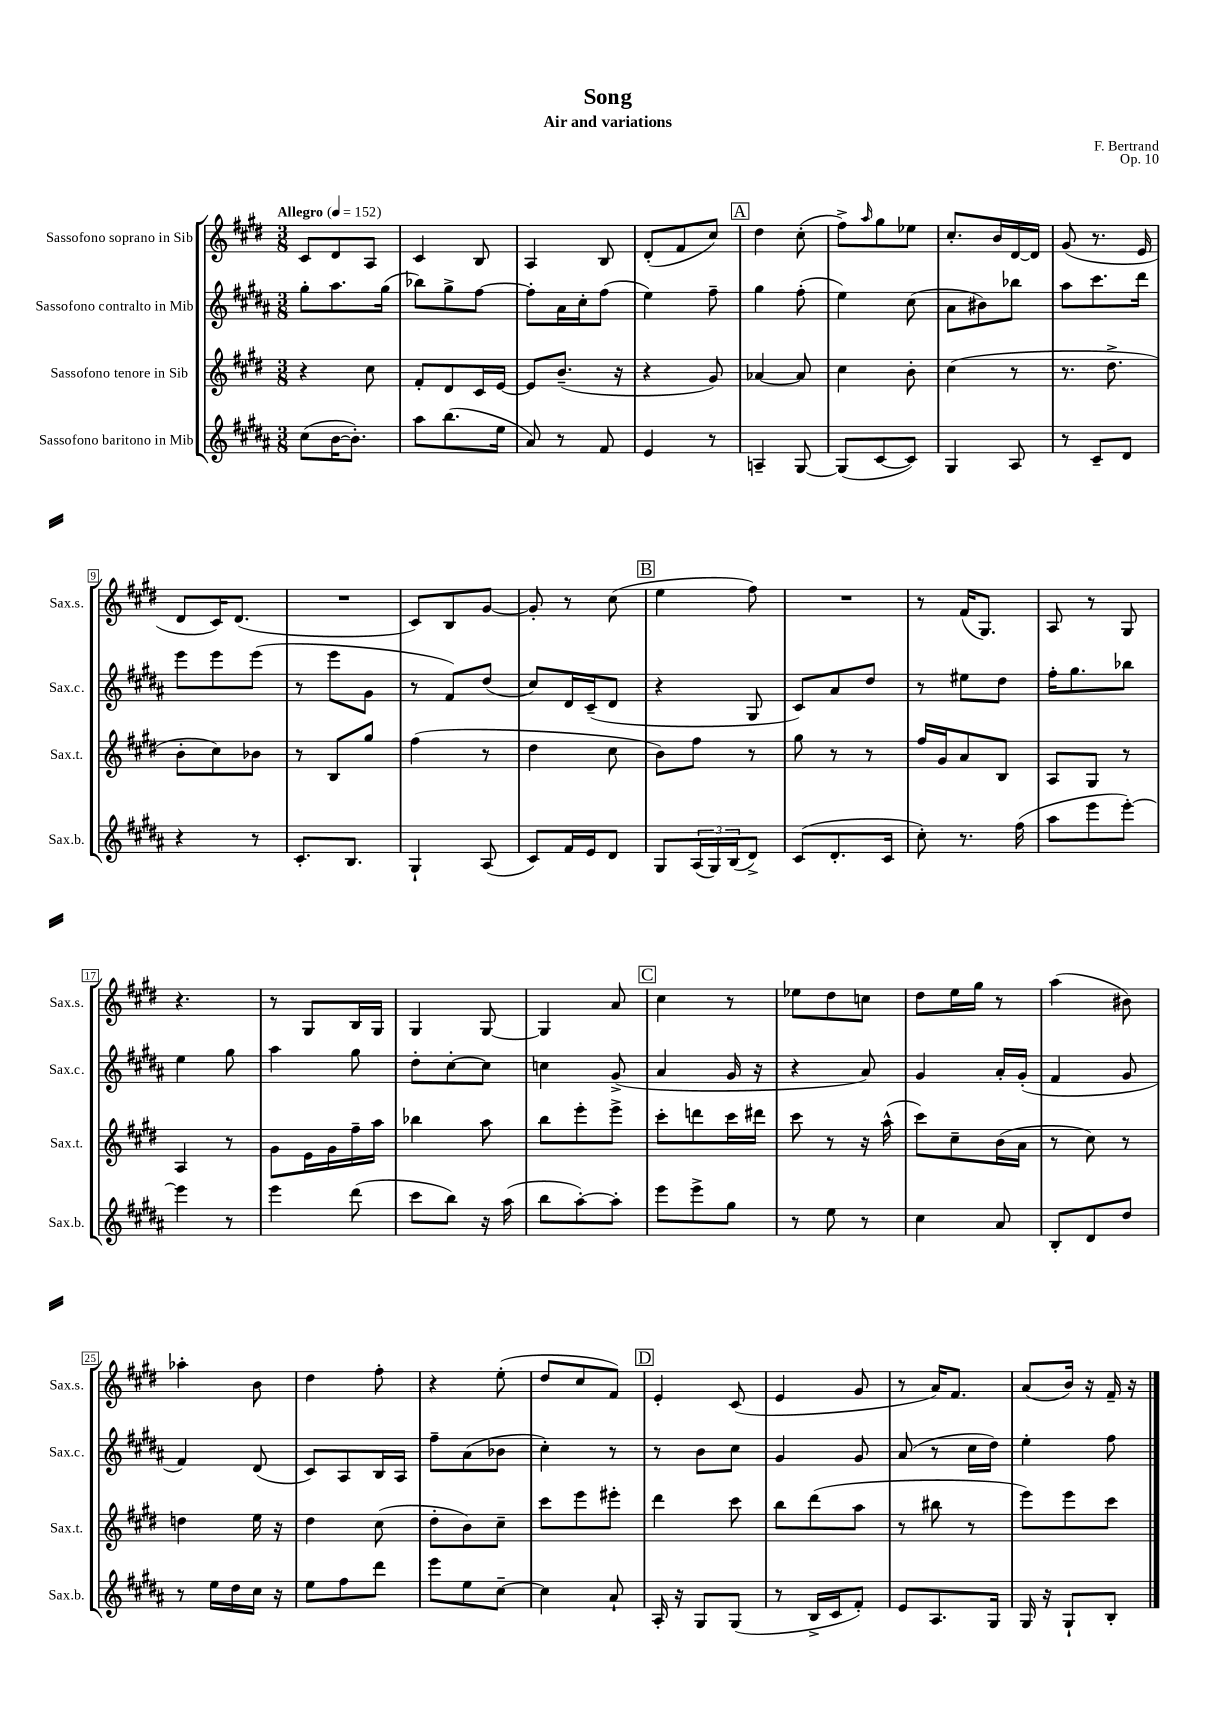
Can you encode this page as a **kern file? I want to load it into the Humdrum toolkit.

**kern	**kern	**kern	**kern
*staff4	*staff3	*staff2	*staff1
*clefG2	*clefG2	*clefG2	*clefG2
*k[f#c#g#d#a#]	*k[f#c#g#d#]	*k[f#c#g#d#a#]	*k[f#c#g#d#]
*M3/8	*M3/8	*M3/8	*M3/8
*MM152	*MM152	*MM152	*MM152
(8cc#	4r	8gg#'	8c#
[16b	.	8.aa#	8d#
8.b'])	.	.	.
.	8cc#	.	8A
.	.	(16gg#	.
=	=	=	=
8aa#	8f#'	8bb-)	4c#
(8.bb	8d#	8gg#^	.
.	16c#	[8ff#	8B
16ee	[16e	.	.
=	=	=	=
8a#)	8e]	8ff#']	4A
8r	(8.b~	16a#	.
.	.	16cc#'	.
8f#	.	(8ff#	8B
.	16r	.	.
=	=	=	=
4e	4r	4ee)	(8d#'
.	.	.	8f#
8r	8g#)	8ff#~	8cc#)
=	=	=	=
4A~	[4a-	4gg#	4dd#
[8G#	8a-]	(8ff#'	(8cc#'
=	=	=	=
(8G#]	4cc#	4ee)	8ff#^)
.	.	.	16qqaa
[8c#	.	.	8gg#
8c#])	8b'	(8cc#	8ee-
=	=	=	=
4G#	(4cc#	8a#	8.cc#'
.	.	8b#)	.
.	.	.	16b
8A#	8r	8bb-	[16d#
.	.	.	16d#]
=	=	=	=
8r	8.r	8aa#	(8g#
8c#~	.	8.ccc#	8.r
.	8.dd#^	.	.
8d#	.	.	.
.	.	16ddd#	16e
=	=	=	=
4r	8b'	8eee	8d#
.	8cc#)	8eee	16c#)
.	.	.	(8.d#
8r	8b-	(8eee	.
=	=	=	=
8.c#'	8r	8r	4.r
.	8B	8eee	.
8.B	.	.	.
.	8gg#	8g#	.
=	=	=	=
4G#`	(4ff#	8r	8c#)
.	.	8f#)	8B
(8A#	8r	(8dd#	[8g#
=	=	=	=
8c#)	4dd#	8cc#)	8g#']
16f#	.	16d#	8r
16e	.	(16c#~	.
8d#	8cc#	8d#	(8cc#
=	=	=	=
8G#	8b)	4r	4ee
(24A#	8ff#	.	.
24G#)	.	.	.
(24B	.	.	.
8d#^)	8r	8G#	8ff#)
=	=	=	=
(8c#	8gg#	8c#)	4.r
8.d#'	8r	8a#	.
.	8r	8dd#	.
16c#	.	.	.
=	=	=	=
8cc#')	16ff#	8r	8r
.	16g#	.	.
8.r	8a	8ee#	(16f#
.	.	.	8.G#)
.	8B	8dd#	.
(16ff#	.	.	.
=	=	=	=
8aa#	8A	16ff#'	8A
.	.	8.gg#	.
8eee	8G#	.	8r
[8eee')	8r	8bb-	8G#
=	=	=	=
4eee]	4A	4ee	4.r
8r	8r	8gg#	.
=	=	=	=
4eee	8g#	4aa#	8r
.	16e	.	8G#
.	16g#	.	.
(8ddd#	16ff#~	8gg#	16B
.	16aa	.	16G#
=	=	=	=
8ccc#	4bb-	8dd#'	4G#
8bb)	.	[8cc#'	.
16r	8aa	8cc#]	[8G#
(16aa#	.	.	.
=	=	=	=
8bb	8bb	4cc	4G#]
[8aa#')	8eee'	.	.
8aa#']	8eee^	(8g#^	8a
=	=	=	=
8eee	8ccc#'	4a#	4cc#
8eee^	8ddd	.	.
8gg#	16ccc#	16g#	8r
.	16ddd#	16r	.
=	=	=	=
8r	8ccc#	4r	8ee-
8ee	8r	.	8dd#
8r	16r	8a#)	8cc
.	(16aa^^	.	.
=	=	=	=
4cc#	8ccc#)	4g#	8dd#
.	8cc#~	.	16ee
.	.	.	16gg#
8a#	(16b	16a#'	8r
.	16a	(16g#'	.
=	=	=	=
8B'	8r	4f#	(4aa
8d#	8cc#)	.	.
8dd#	8r	8g#	8b#)
=	=	=	=
8r	4dd	4f#)	4aa-'
16ee	.	.	.
16dd#	.	.	.
16cc#	16ee	(8d#	8b
16r	16r	.	.
=	=	=	=
8ee	4dd#	8c#)	4dd#
8ff#	.	8A#	.
8ddd#	(8cc#	16B	8ff#'
.	.	16A#	.
=	=	=	=
8eee	8dd#'	8ff#~	4r
8ee	8b)	(8a#	.
[8cc#~	8cc#~	8b-	(8ee'
=	=	=	=
4cc#]	8ccc#	4cc#')	8dd#
.	8eee	.	8cc#
8a#`	8eee#'	8r	8f#)
=	=	=	=
16A#'	4ddd#	8r	4e'
16r	.	.	.
8G#	.	8b	.
(8G#	8ccc#	8cc#	(8c#
=	=	=	=
8r	8bb	4g#	4e
16B^	(8ddd#	.	.
16c#	.	.	.
8f#')	8aa	8g#	8g#
=	=	=	=
8e	8r	(8a#	8r
8.A#	8bb#	8r	16a)
.	.	.	8.f#
.	8r	16cc#	.
16G#	.	16dd#)	.
=	=	=	=
16G#	8eee)	4ee'	(8a
16r	.	.	.
8G#`	8eee	.	16b)
.	.	.	16r
8B'	8ccc#	8ff#	16f#~
.	.	.	16r
==	==	==	==
*-	*-	*-	*-
